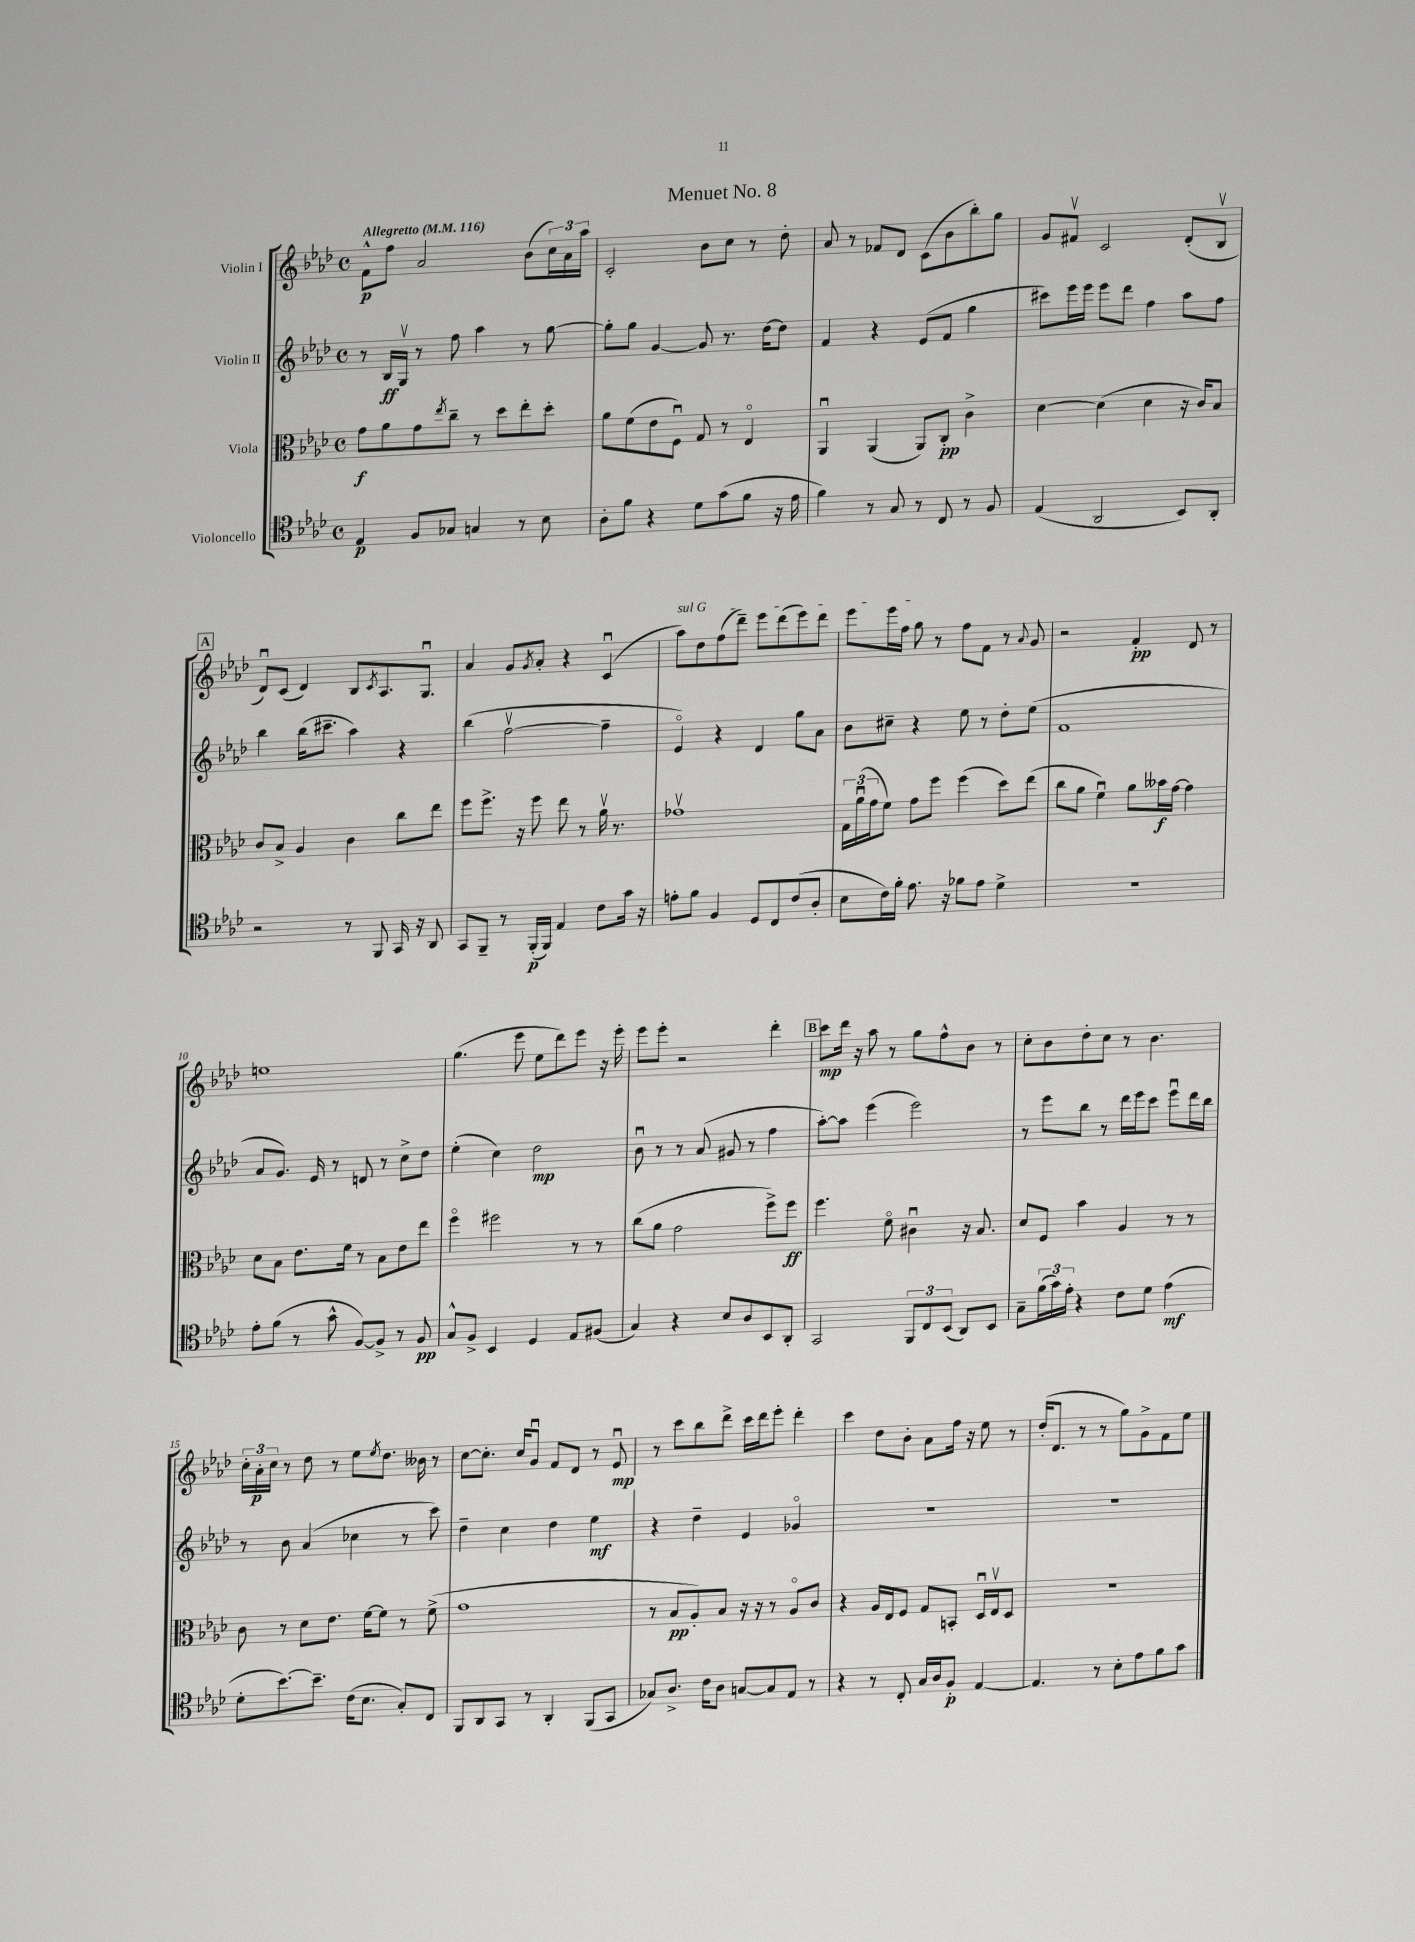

**kern	**dynam	**kern	**dynam	**kern	**dynam	**kern	**dynam
*part4	*part4	*part3	*part3	*part2	*part2	*part1	*part1
*staff4	*staff4	*staff3	*staff3	*staff2	*staff2	*staff1	*staff1
*I"Violoncello	*	*I"Viola	*	*I"Violin II	*	*I"Violin I	*
*clefC4	*	*clefC3	*	*clefG2	*	*clefG2	*
*k[b-e-a-d-]	*	*k[b-e-a-d-]	*	*k[b-e-a-d-]	*	*k[b-e-a-d-]	*
*M4/4	*	*M4/4	*	*M4/4	*	*M4/4	*
*met(c)	*	*met(c)	*	*met(c)	*	*met(c)	*
*MM116	*	*MM116	*	*MM116	*	*MM116	*
=1	=1	=1	=1	=1	=1	=1	=1
!	!	!	!	!	!	!LO:TX:a:B:t=Allegretto	!
4E-/	p	8g\L	f	8r	.	8f^^\L	p
.	.	8a-\	.	16B-/LL	ff	8ff\J	.
.	.	.	.	16Gv/JJ	.	.	.
8F/L	.	8g\	.	8r	.	2a-/	.
.	.	8qee-/	.	.	.	.	.
8G-X/J	.	8cc~\J	.	8ff\	.	.	.
4Gn/	.	8r	.	4aa-\	.	.	.
.	.	8dd-\L	.	.	.	.	.
8r	.	8ee-'\	.	8r	.	(8b-\L	.
8B-\	.	8dd-'\J	.	[8gg\	.	24cc\L)	.
.	.	.	.	.	.	24a-\	.
.	.	.	.	.	.	24aa-\JJ	.
=2	=2	=2	=2	=2	=2	=2	=2
8A-'\L	.	8a-\L	.	8gg'\L]	.	2c'/	.
8f\J	.	(8f\	.	8gg\J	.	.	.
4r	.	8e-\	.	[4g/	.	.	.
.	.	8Fu\J)	.	.	.	.	.
8d-\L	.	8G/	.	8g/]	.	8b-\L	.
(8g\	.	8r	.	8.r	.	8cc\J	.
8f\J	.	4E-/	.	.	.	8r	.
.	.	.	.	[16dd-\KL	.	.	.
16r	.	.	.	8dd-\J]	.	8dd-'\	.
16e-\	.	.	.	.	.	.	.
=3	=3	=3	=3	=3	=3	=3	=3
4f\)	.	4AA-u/	.	4f/	.	8a-/	.
.	.	.	.	.	.	8r	.
8r	.	(4AA-/	.	4r	.	8f-X/L	.
8G/	.	.	.	.	.	8d-/J	.
8r	.	8AA-/L)	.	(8e-/L	.	(8c\L	.
8C/	.	8C'/J	pp	8f/J	.	8b-\	.
8r	.	4c^\	.	4gg\	.	8bb-'\)	.
8F/	.	.	.	.	.	8gg\J	.
=4	=4	=4	=4	=4	=4	=4	=4
(4E-/	.	[4d-\	.	8ccc#X\L)	.	8g/L	.
.	.	.	.	16eee-\L	.	8f#Xv/J	.
.	.	.	.	16eee-\JJ	.	.	.
2AA-/	.	(4d-\]	.	8eee-\L	.	2c/	.
.	.	.	.	8ddd-\J	.	.	.
.	.	4d-\	.	4ff\	.	.	.
8BB-/L)	.	16r	.	8aa-\L	.	(8d-'/L	.
.	.	16c/KL)	.	.	.	.	.
8AA-'/J	.	8B-/J	.	8ff\J	.	8B-v/J	.
!!LO:LB:g=z
!!LO:REH:place=s1:t=A
=5	=5	=5	=5	=5	=5	=5	=5
2r	.	8c/L	.	4bb-\	.	8d-u/L)	.
.	.	8B-^/J	.	.	.	(8c/J	.
.	.	4A-/	.	(16bb-\KL	.	4d-/)	.
.	.	.	.	8.ccc#X~\J	.	.	.
8r	.	4c\	.	4aa-\)	.	8B-/L	.
.	.	.	.	.	.	8qc/	.
8FF/	.	.	.	.	.	8.A-/	.
16GG/	.	8cc\L	.	4r	.	.	.
16r	.	.	.	.	.	8.Gu/J	.
8AA-/	.	8ee-\J	.	.	.	.	.
=6	=6	=6	=6	=6	=6	=6	=6
8GG/L	.	8ff\L	.	(4bb-\	.	4a-/	.
8FF~/J	.	8.ff^\J	.	.	.	.	.
8r	.	.	.	[2ffv\	.	8g/L	.
.	.	16r	.	.	.	.	.
.	.	.	.	.	.	8qg/	.
(16FF'/LL	p	8ff\	.	.	.	8a-'/J	.
16FF/JJ)	.	.	.	.	.	.	.
4E-/	.	8ee-\	.	.	.	4r	.
.	.	8r	.	.	.	.	.
8c\L	.	16a-v\	.	4ff~\]	.	(4cu/	.
.	.	8.r	.	.	.	.	.
16g\Jk	.	.	.	.	.	.	.
16r	.	.	.	.	.	.	.
=7	=7	=7	=7	=7	=7	=7	=7
!	!	!	!	!	!	!LO:TX:a:i:t=sul G	!
8en'\L	.	1g-Xv	.	4e-/)	.	8aa-\L)	.
8f\J	.	.	.	.	.	8dd-\	.
4F/	.	.	.	4r	.	(8ff\	.
.	.	.	.	.	.	8ddd-~\J)	.
8D-/L	.	.	.	4d-/	.	8eee-\L	.
8C/	.	.	.	.	.	(8ddd-\	.
(8c/	.	.	.	8gg\L	.	8eee-\)	.
8A-'/J	.	.	.	8a-\J	.	8ddd-\J	.
=8	=8	=8	=8	=8	=8	=8	=8
8B-\L	.	24G\LL	.	8b-\L	.	8eee-\L	.
.	.	(24a-u\	.	.	.	.	.
.	.	24g\J	.	.	.	.	.
16c\L)	.	8f\J)	.	8cc#X~\J	.	16eee-\L	.
16f'\JJ	.	.	.	.	.	16ff\JJ	.
8.e-\	.	8g\L	.	4r	.	8gg\	.
.	.	8ff\J	.	.	.	8r	.
16r	.	.	.	.	.	.	.
8f-X\L	.	(4ff\	.	8ee-\	.	8ff\L	.
8e-\J	.	.	.	8r	.	8f\J	.
4d-^\	.	8dd-\L)	.	8dd-'\L	.	8r	.
.	.	.	.	.	.	8qqa-/	.
.	.	(8ee-\J	.	(8ee-\J	.	8g/	.
=9	=9	=9	=9	=9	=9	=9	=9
1r	.	8cc\L	.	1f	.	2r	.
.	.	8a-\J	.	.	.	.	.
.	.	4fu\)	.	.	.	.	.
.	.	8a-\L	.	.	.	4f'/	pp
.	.	16b--X\L	f	.	.	.	.
.	.	[16g\JJ	.	.	.	.	.
.	.	4g\]	.	.	.	8d-/	.
.	.	.	.	.	.	8r	.
!!LO:LB:g=z
=10	=10	=10	=10	=10	=10	=10	=10
8e-'\L	.	8d-\L	.	8a-/L	.	1een	.
(8f\J	.	8B-\J	.	8.g/J)	.	.	.
8r	.	8.e-\L	.	.	.	.	.
.	.	.	.	16e-/	.	.	.
8g^^\	.	.	.	8r	.	.	.
.	.	16f\Jk	.	.	.	.	.
[8F/L)	.	8r	.	8dn/	.	.	.
8F^/J]	.	8B-\L	.	8r	.	.	.
8r	.	8e-\	.	8cc^\L	.	.	.
8F/	pp	8ee-\J	.	8dd-\J	.	.	.
=11	=11	=11	=11	=11	=11	=11	=11
8G^^/L	.	4ff\	.	(4ee-'\	.	(4.gg\	.
8F^/J	.	.	.	.	.	.	.
4BB-/	.	2ff#X\	.	4cc\)	.	.	.
.	.	.	.	.	.	8eee-\	.
4D-/	.	.	.	2dd-\	mp	8ee-\L	.
.	.	.	.	.	.	8ddd-\)	.
8E-/L	.	8r	.	.	.	8eee-\J	.
(8F#X/J	.	8r	.	.	.	16r	.
.	.	.	.	.	.	16eee-'\	.
=12	=12	=12	=12	=12	=12	=12	=12
4G/)	.	(8cc\L	.	8b-u\	.	8eee-\L	.
.	.	8a-\J	.	8r	.	8eee-'\J	.
4r	.	2g\	.	8r	.	2r	.
.	.	.	.	(8a-/	.	.	.
8B-/L	.	.	.	8g#X/	.	.	.
8A-/	.	.	.	8r	.	.	.
8BB-/	.	8ff^\L)	.	4ff\	.	4ddd-'\	.
8AA-'/J	.	8ff\J	ff	.	.	.	.
!!LO:REH:place=s1:t=B
=13	=13	=13	=13	=13	=13	=13	=13
2GG/	.	4.ff\	.	[8aa-'\L)	.	8ccc\L	mp
.	.	.	.	8aa-\J]	.	16ddd-\Jk	.
.	.	.	.	.	.	16r	.
.	.	.	.	(4eee-\	.	8aa-\	.
.	.	8f\	.	.	.	8r	.
12FF/L	.	4c#Xu\	.	2eee-\)	.	8gg\L	.
12C/	.	.	.	.	.	.	.
.	.	.	.	.	.	8ff^^\	.
(12BB-/J	.	.	.	.	.	.	.
8AA-/L)	.	16r	.	.	.	8b-\J	.
.	.	8.B-/	.	.	.	.	.
8BB-/J	.	.	.	.	.	8r	.
=14	=14	=14	=14	=14	=14	=14	=14
8G~\L	.	8d-/L	.	8r	.	8cc'\L	.
(24f\L	.	8F/J	.	8eee-\L	.	8b-\	.
24g\)	.	.	.	.	.	.	.
24e-'\JJ	.	.	.	.	.	.	.
4r	.	4b-\	.	8bb-\J	.	8dd-'\	.
.	.	.	.	8r	.	8cc\J	.
8c\L	.	4A-/	.	16ddd-\LL	.	8r	.
.	.	.	.	16eee-\J	.	.	.
8d-\J	.	.	.	8ccc\J	.	4.b-\	.
(4e-\	mf	8r	.	8eee-u\L	.	.	.
.	.	8r	.	16ddd-\L	.	.	.
.	.	.	.	16bb-\JJ	.	.	.
!!LO:LB:g=z
=15	=15	=15	=15	=15	=15	=15	=15
8d-'\L	.	8c\	.	8r	.	24cc'\LL	.
.	.	.	.	.	.	24a-'\	p
.	.	.	.	.	.	24cc\JJ	.
[8.b-\)	.	8r	.	8b-\	.	8r	.
.	.	8d-\L	.	(4a-/	.	8dd-\	.
8.b-~\J]	.	.	.	.	.	.	.
.	.	8.e-\J	.	.	.	8r	.
(16c\KL	.	.	.	4cc-X\	.	8ee-\L	.
8.B-\J	.	[16f\KL	.	.	.	.	.
.	.	.	.	.	.	8qee-/	.
.	.	8f\J]	.	.	.	8.dd-\J	.
8G'/L)	.	8r	.	8r	.	.	.
.	.	.	.	.	.	16b--X\	.
8C/J	.	(8f^\	.	8ccc\)	.	8r	.
=16	=16	=16	=16	=16	=16	=16	=16
8FF/L	.	1g	.	4dd-~\	.	[8cc\L	.
8AA-/	.	.	.	.	.	8.cc'\J]	.
8GG/J	.	.	.	4cc\	.	.	.
.	.	.	.	.	.	16cc/KL	.
8r	.	.	.	.	.	8gu/J	.
4AA-'/	.	.	.	4dd-\	.	8f/L	.
.	.	.	.	.	.	8d-/J	.
(8FF/L	.	.	.	4ee-\	mf	8r	.
8GG/J	.	.	.	.	.	8e-u/	mp
=17	=17	=17	=17	=17	=17	=17	=17
8G-X/L)	.	8r	.	4r	.	8r	.
8.A-^/J	.	8B-/L	pp	.	.	8ccc\L	.
.	.	8A-'/)	.	4dd-~\	.	8bb-\	.
16c\KL	.	.	.	.	.	.	.
8A-\J	.	8B-/J	.	.	.	8ddd-^\J	.
[8Gn/L	.	16r	.	4e-/	.	16ccc\LL	.
.	.	16r	.	.	.	16ddd-\J	.
8G/]	.	8r	.	.	.	8eee-'\J	.
8E-/J	.	8A-/L	.	4g-X/	.	4ddd-'\	.
8r	.	8c/J	.	.	.	.	.
=18	=18	=18	=18	=18	=18	=18	=18
4r	.	4r	.	1r	.	4ccc\	.
8r	.	16A-/LL	.	.	.	8dd-\L	.
.	.	16E-/J	.	.	.	.	.
8C'/	.	8F/J	.	.	.	8b-'\J	.
16G/LL	.	8G/L	.	.	.	8a-\L	.
16A-/J	.	.	.	.	.	.	.
8F'/J	p	8BBn'/J	.	.	.	16ff\Jk	.
.	.	.	.	.	.	16r	.
[4E-/	.	16D-u/LL	.	.	.	8ee-\	.
.	.	16E-v/J	.	.	.	.	.
.	.	8D-/J	.	.	.	8r	.
=19	=19	=19	=19	=19	=19	=19	=19
4.E-/]	.	1r	.	1r	.	(16dd-'/KL	.
.	.	.	.	.	.	8.d-/J	.
.	.	.	.	.	.	8r	.
8r	.	.	.	.	.	8r	.
8B-'\L	.	.	.	.	.	8gg\L)	.
8e-\	.	.	.	.	.	8g^\	.
8f\	.	.	.	.	.	8f\	.
8g\J	.	.	.	.	.	8ee-\J	.
==	==	==	==	==	==	==	==
*-	*-	*-	*-	*-	*-	*-	*-
